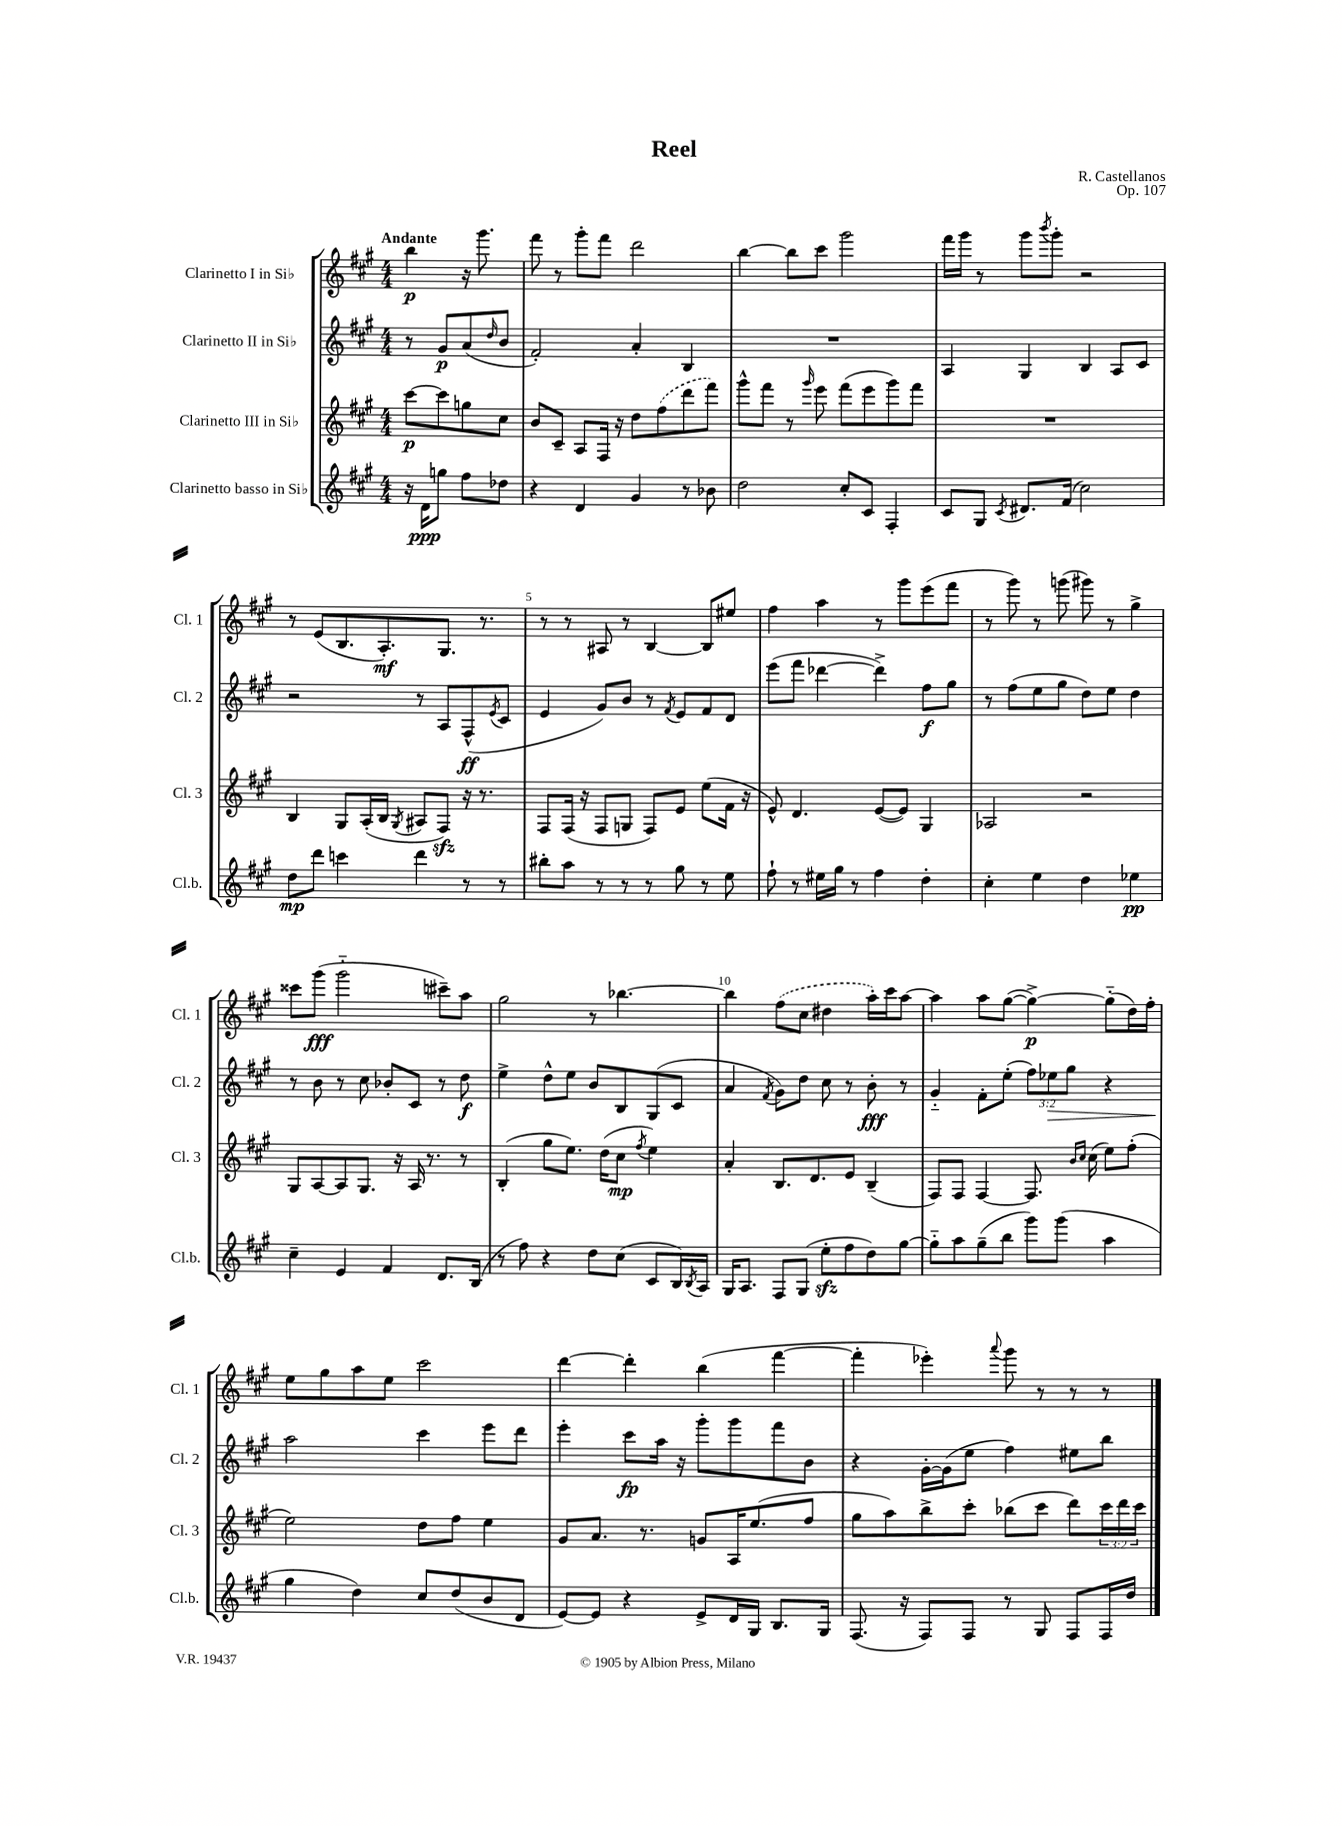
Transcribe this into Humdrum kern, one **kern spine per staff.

**kern	**dynam	**kern	**dynam	**kern	**dynam	**kern	**dynam
*part4	*part4	*part3	*part3	*part2	*part2	*part1	*part1
*staff4	*staff4	*staff3	*staff3	*staff2	*staff2	*staff1	*staff1
*I"Clarinetto basso in Si♭	*	*I"Clarinetto III in Si♭	*	*I"Clarinetto II in Si♭	*	*I"Clarinetto I in Si♭	*
*I'Cl.b.	*	*I'Cl. 3	*	*I'Cl. 2	*	*I'Cl. 1	*
*clefG2	*	*clefG2	*	*clefG2	*	*clefG2	*
*k[f#c#g#]	*	*k[f#c#g#]	*	*k[f#c#g#]	*	*k[f#c#g#]	*
*M4/4	*	*M4/4	*	*M4/4	*	*M4/4	*
=	=	=	=	=	=	=	=
!	!	!	!	!	!	!LO:TX:a:B:t=Andante	!
16r	.	[8ccc#\L	p	8r	.	4bb\	p
16d\KL	ppp	.	.	.	.	.	.
8ggn\J	.	8ccc#\]	.	8g#/L	p	.	.
8ff#\L	.	8ggn\	.	(8a/	.	16r	.
.	.	.	.	.	.	8.ggg#\	.
.	.	.	.	16qqdd/	.	.	.
8dd-X\J	.	8cc#\J	.	8b/J	.	.	.
=1	=1	=1	=1	=1	=1	=1	=1
4r	.	8b/L	.	2f#'/)	.	8fff#\	.
.	.	8c#~/J	.	.	.	8r	.
4d/	.	8A/L	.	.	.	8ggg#'\L	.
.	.	16F#/Jk	.	.	.	8fff#\J	.
.	.	16r	.	.	.	.	.
4g#/	.	8dd\L	.	4a'/	.	2ddd\	.
.	.	(8ff#\	.	.	.	.	.
8r	.	8ddd\	.	4B/	.	.	.
8b-X\	.	8fff#\J)	.	.	.	.	.
=2	=2	=2	=2	=2	=2	=2	=2
2dd\	.	8ggg#^^\L	.	1r	.	[4bb\	.
.	.	8fff#\J	.	.	.	.	.
.	.	8r	.	.	.	8bb\L]	.
.	.	16qqggg#/	.	.	.	.	.
.	.	8eee\	.	.	.	8ccc#\J	.
8cc#'/L	.	(8fff#\L	.	.	.	2ggg#\	.
8c#/J	.	8eee\	.	.	.	.	.
4F#'/	.	8ggg#\)	.	.	.	.	.
.	.	8fff#\J	.	.	.	.	.
=3	=3	=3	=3	=3	=3	=3	=3
8c#/L	.	1r	.	4A/	.	16fff#\LL	.
.	.	.	.	.	.	16ggg#\JJ	.
8G#/J	.	.	.	.	.	8r	.
8qc#/	.	.	.	.	.	.	.
8.d#X/L	.	.	.	4G#/	.	8ggg#\L	.
.	.	.	.	.	.	8qbbb/	.
.	.	.	.	.	.	8ggg#'\J	.
(16f#/Jk	.	.	.	.	.	.	.
2cc#\)	.	.	.	4B/	.	2r	.
.	.	.	.	8A/L	.	.	.
.	.	.	.	8c#/J	.	.	.
!!LO:LB:g=z
=4	=4	=4	=4	=4	=4	=4	=4
8dd\L	mp	4B/	.	2r	.	8r	.
8ddd\J	.	.	.	.	.	(8e/L	.
4cccn\	.	8G#/L	.	.	.	8.B/	.
.	.	(16A'/L	.	.	.	.	.
.	.	16B/JJ	.	.	.	8.A'/)	mf
.	.	8qG#/	.	.	.	.	.
4ddd\	.	8A#X/L	.	8r	.	.	.
.	.	8F#zz/J)	.	8A/L	.	8.G#/J	.
8r	.	16r	.	(8F#^^/	ff	.	.
.	.	8.r	.	.	.	8.r	.
.	.	.	.	8qe/	.	.	.
8r	.	.	.	8c#/J	.	.	.
=5	=5	=5	=5	=5	=5	=5	=5
8bb#X'\L	.	8F#/L	.	4e/	.	8r	.
8aa\J	.	(16F#/Jk	.	.	.	8r	.
.	.	16r	.	.	.	.	.
8r	.	8F#/L	.	8g#/L)	.	8A#X/	.
8r	.	8Gn/J	.	8b/J	.	8r	.
8r	.	8F#/L)	.	8r	.	[4B/	.
.	.	.	.	8qf#/	.	.	.
8gg#\	.	8e/J	.	8e/L	.	.	.
8r	.	(8ee\L	.	8f#/	.	8B/L]	.
8ee\	.	16f#\Jk	.	8d/J	.	8ee#X/J	.
.	.	16r	.	.	.	.	.
=6	=6	=6	=6	=6	=6	=6	=6
8ff#`\	.	8e^^/)	.	(8eee\L	.	4ff#\	.
8r	.	4.d/	.	8fff#\J	.	.	.
16ee#X\LL	.	.	.	[4ddd-X\	.	4aa\	.
16gg#\JJ	.	.	.	.	.	.	.
8r	.	.	.	.	.	.	.
4ff#\	.	([8e/L	.	4ddd-^\])	.	8r	.
.	.	8e/J])	.	.	.	8ggg#\L	.
4dd'\	.	4G#/	.	8ff#\L	f	(8eee\	.
.	.	.	.	8gg#\J	.	8fff#\J	.
=7	=7	=7	=7	=7	=7	=7	=7
4cc#'\	.	2A-X/	.	8r	.	8r	.
.	.	.	.	(8ff#\L	.	8ggg#\)	.
4ee\	.	.	.	8ee\	.	8r	.
.	.	.	.	8gg#\J	.	(8gggn\	.
4dd\	.	2r	.	8dd\L)	.	8ggg#X\)	.
.	.	.	.	8ee\J	.	8r	.
4ee-X\	pp	.	.	4dd\	.	4gg#^\	.
!!LO:LB:g=z
=8	=8	=8	=8	=8	=8	=8	=8
4cc#~\	.	8G#/L	.	8r	.	8ccc##X\L	.
.	.	[8A/	.	8b\	.	(8ggg#\J	fff
4e/	.	8A/]	.	8r	.	2ggg#\	.
.	.	8.G#/J	.	8cc#\	.	.	.
4f#/	.	.	.	8b-X'/L	.	.	.
.	.	16r	.	.	.	.	.
.	.	16A/	.	8c#/J	.	.	.
.	.	8.r	.	.	.	.	.
8.d/L	.	.	.	8r	.	8ccc#X~\L)	.
.	.	8r	.	8dd\	f	8aa\J	.
(16B/Jk	.	.	.	.	.	.	.
=9	=9	=9	=9	=9	=9	=9	=9
8r	.	(4B'/	.	4ee^\	.	2gg#\	.
8ff#\)	.	.	.	.	.	.	.
4r	.	8gg#\L	.	8dd^^\L	.	.	.
.	.	8.ee\J)	.	8ee\J	.	.	.
8dd\L	.	.	.	8b/L	.	8r	.
.	.	(16dd\KL	.	.	.	.	.
(8cc#\J	.	8cc#\J	mp	8B/	.	[4.bb-X\	.
.	.	8qff#/	.	.	.	.	.
8c#/L	.	4ee\)	.	(8G#/	.	.	.
16B/L)	.	.	.	8c#/J	.	.	.
8qB/	.	.	.	.	.	.	.
16A/JJ	.	.	.	.	.	.	.
=10	=10	=10	=10	=10	=10	=10	=10
16G#/KL	.	4a'/	.	4a/	.	4bb-\]	.
8.A/J	.	.	.	.	.	.	.
.	.	.	.	8qf#/	.	.	.
8F#/L	.	8.B/L	.	8g#\L)	.	(8ff#\L	.
(8G#/J	.	.	.	8dd\J	.	8cc#\J	.
.	.	8.d/	.	.	.	.	.
8eezz'\L	.	.	.	8cc#\	.	4dd#X\	.
8ff#\	.	8e/J	.	8r	.	.	.
8dd\)	.	(4B~/	.	8b'\	fff	16aa'\LL)	.
.	.	.	.	.	.	16ccc#\J	.
[8gg#\J	.	.	.	8r	.	[8aa\J	.
=11	=11	=11	=11	=11	=11	=11	=11
8gg#\L]	.	8F#/L)	.	4g#/	.	4aa\]	.
8aa\	.	8F#/J	.	.	.	.	.
(8gg#~\	.	[4F#/	.	8f#'\L	.	8aa\L	.
8bb\J	.	.	.	(8ee'\J	.	([8gg#\J	.
8ggg#\L)	.	8.F#/]	.	12ff#\L)	.	4gg#^\_)	p
!	!	!	!	!	!LO:HP:b	!	!
.	.	.	.	12ee-X\	>	.	.
(8ggg#\J	.	.	.	.	.	.	.
.	.	.	.	12gg#\J	.	.	.
.	.	16qqb/LL	.	.	.	.	.
.	.	16qqcc#/JJ	.	.	.	.	.
.	.	(16cc#\	.	.	.	.	.
4aa\	.	8ee\L)	.	4r	.	(8gg#\L]	.
.	.	(8ff#'\J	.	.	.	16dd\L)	.
.	.	.	.	.	.	16ff#'\JJ	.
!!LO:LB:g=z
=12	=12	=12	=12	=12	=12	=12	=12
4gg#\	.	2ee\)	.	2aa\	.	8ee\L	.
.	.	.	.	.	.	8gg#\	.
4dd\)	.	.	.	.	.	8aa\	.
.	.	.	.	.	.	8ee\J	.
8cc#/L	.	8dd\L	.	4ccc#\	]	2ccc#\	.
(8dd/	.	8ff#\J	.	.	.	.	.
8b/	.	4ee\	.	8eee\L	.	.	.
8d/J	.	.	.	8ddd\J	.	.	.
=13	=13	=13	=13	=13	=13	=13	=13
[8e/L)	.	8g#/L	.	4eee'\	.	[4ddd\	.
8e/J]	.	8.a/J	.	.	.	.	.
4r	.	.	.	8ccc#\L	fp	4ddd'\]	.
.	.	8.r	.	.	.	.	.
.	.	.	.	16aa\Jk	.	.	.
.	.	.	.	16r	.	.	.
8e^/L	.	8gn/L	.	8ggg#'\L	.	(4bb\	.
16d/L	.	16A/K	.	8ggg#\	.	.	.
16G#/JJ	.	(8.ee/	.	.	.	.	.
8.B/L	.	.	.	8fff#\	.	[4fff#\	.
.	.	8ff#/J	.	8b\J	.	.	.
16G#/Jk	.	.	.	.	.	.	.
=14	=14	=14	=14	=14	=14	=14	=14
(8.F#/	.	8gg#\L	.	4r	.	4fff#'\]	.
.	.	8aa\)	.	.	.	.	.
16r	.	.	.	.	.	.	.
8F#/L)	.	8bb^\	.	[16g#'\LL	.	4eee-X'\)	.
.	.	.	.	(16g#\J]	.	.	.
8F#/J	.	8ccc#'\J	.	8ee\J	.	.	.
.	.	.	.	.	.	8qqaaa/	.
8r	.	(8bb-X\L	.	4ff#\)	.	8ggg#\	.
8G#/	.	8ccc#\J	.	.	.	8r	.
8F#/L	.	8ddd\L)	.	8ee#X\L	.	8r	.
16F#/L	.	24ccc#\L	.	8bb\J	.	8r	.
.	.	24ddd\	.	.	.	.	.
16dd/JJ	.	.	.	.	.	.	.
.	.	24ccc#\JJ	.	.	.	.	.
==	==	==	==	==	==	==	==
*-	*-	*-	*-	*-	*-	*-	*-
